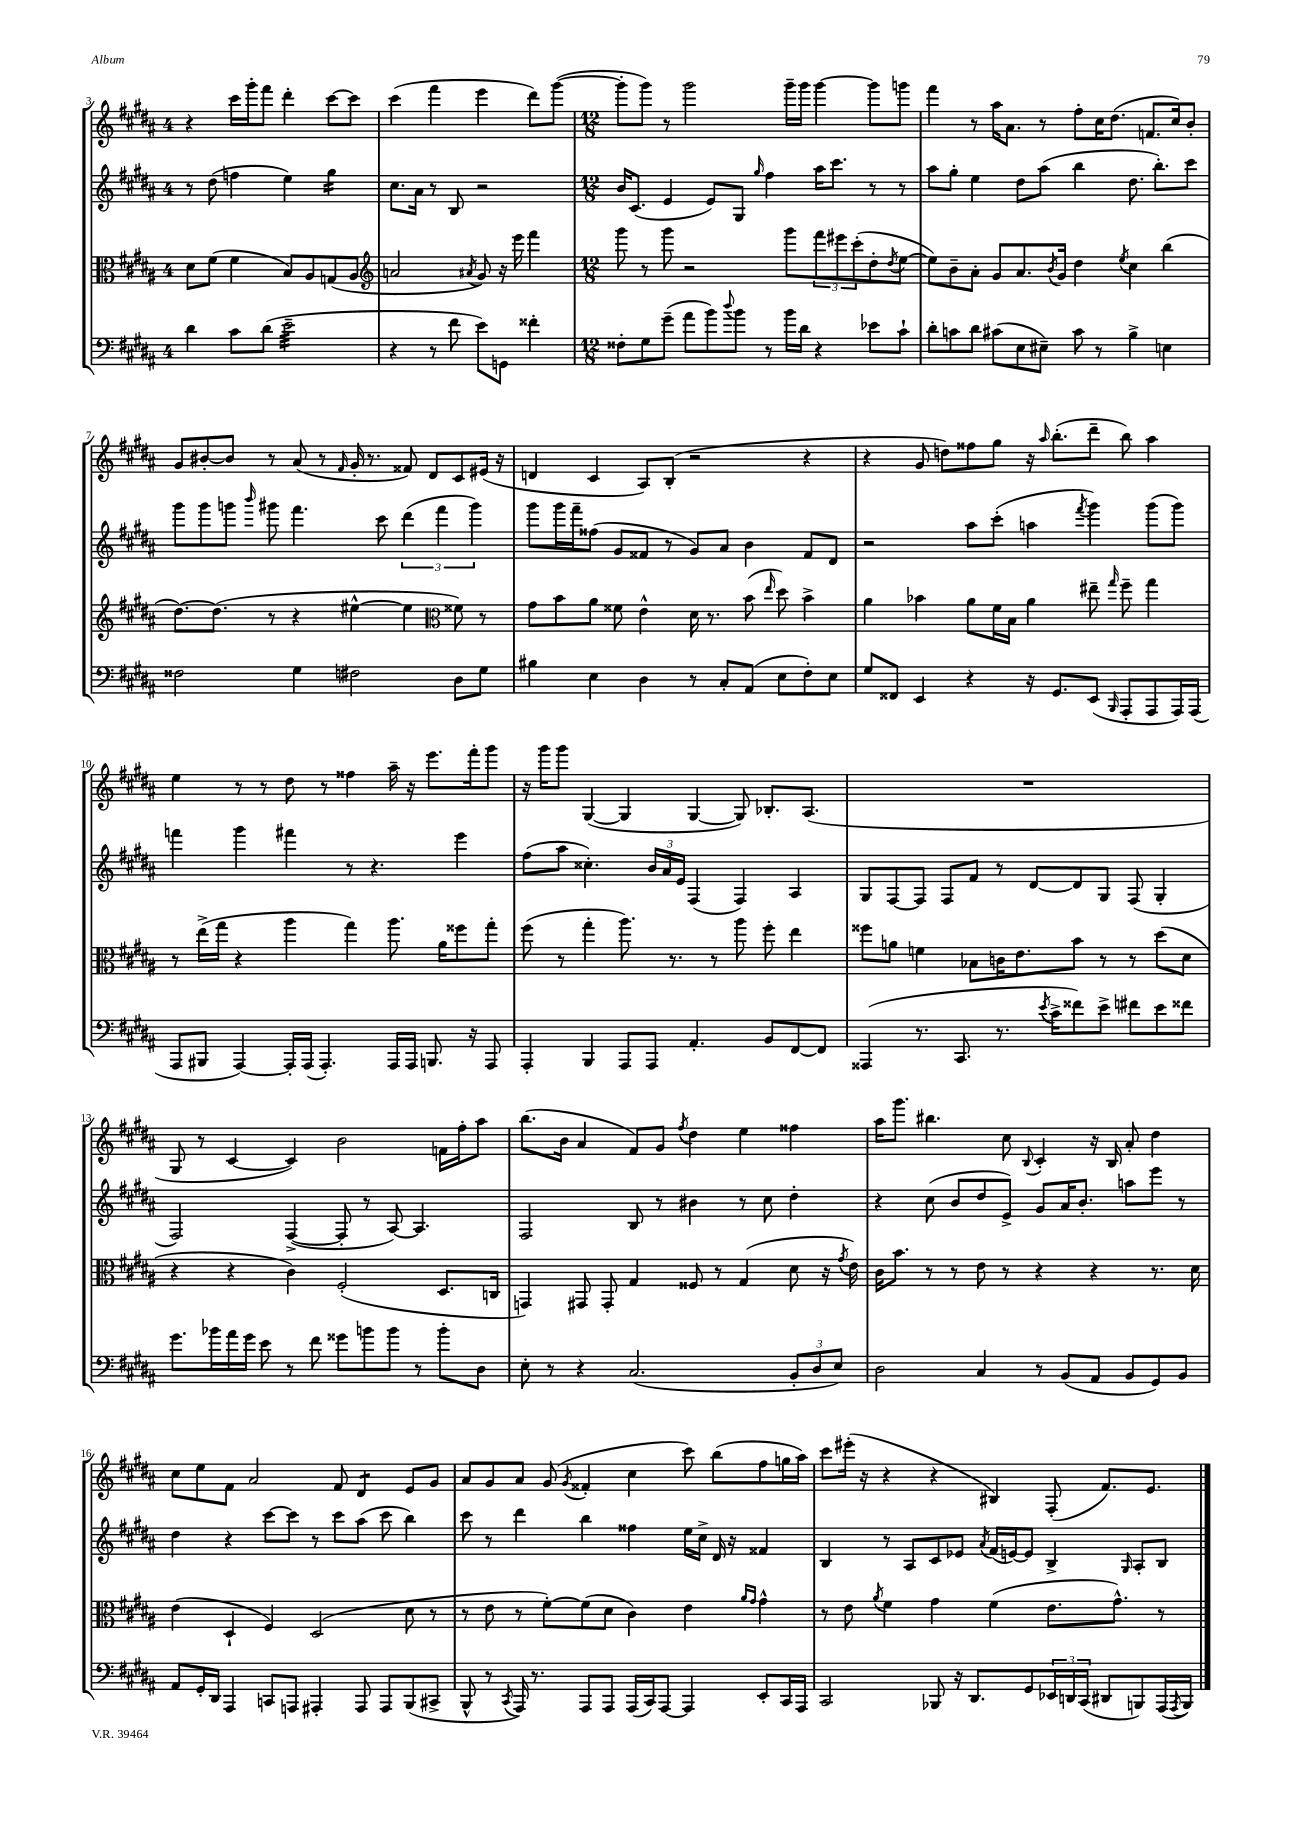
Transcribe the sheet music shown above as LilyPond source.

<<
\new StaffGroup <<
\new Staff = "s0" {
    \clef treble \key b \major \once \override Staff.TimeSignature.style = #'single-digit \time 4/4
    r4 cis'''16 gis'''16-. fis'''8 dis'''4-. cis'''8~ cis'''8 |
    cis'''4( fis'''4 e'''4 dis'''8) gis'''8~( |
    \numericTimeSignature \time 12/8 gis'''8-. gis'''8) r8 gis'''2 gis'''16-- gis'''16 gis'''4~ gis'''8 g'''8 |
    fis'''4 r8 ais''16 ais'8. r8 fis''8-. cis''16 dis''8.( f'8. cis''16) b'8-. |
    gis'8 bis'8~-. bis'8 r8 ais'8( r8 \grace { fis'16 } gis'16-. r8. fisis'8) dis'8 cis'8 eis'16( r16 |
    d'4 cis'4 ais8) b8-.( r2 r4 |
    r4 gis'8 d''8) fisis''8 gis''8 r16 \grace { ais''16 } b''8.-.( dis'''8-- b''8) ais''4 |
    e''4 r8 r8 dis''8 r8 fisis''4 ais''16-- r16 e'''8. fis'''16-. gis'''8 |
    r16 gis'''16 gis'''8 gis4~( gis4 gis4~ gis8) bes8.-. ais8.( |
    R1. |
    gis8 r8 cis'4~ cis'4) b'2 f'16 fis''16-. ais''8 |
    b''8.( b'16 ais'4 fis'8) gis'8 \acciaccatura { fis''8 } dis''4 e''4 fisis''4 |
    ais''16 gis'''8. bis''4. cis''8 \appoggiatura { b8 } cis'4-. r16 b16 ais'8-. dis''4 |
    cis''8 e''8 fis'8 ais'2 fis'8 dis'4:8 e'8 gis'8 |
    ais'8 gis'8 ais'8 gis'8( \acciaccatura { gis'8 } fisis'4-. cis''4 cis'''8) b''8( fis''8 g''16 ais''16) |
    cis'''8 eis'''16-.( r16 r4 r4 bis4) fis8-.( fis'8.) e'8. \bar "|." |
}
\new Staff = "s1" {
    \clef treble \key b \major \once \override Staff.TimeSignature.style = #'single-digit \time 4/4
    r8 dis''8( f''4 e''4) gis''4:16 |
    cis''8. ais'16 r8 b8 r2 |
    \numericTimeSignature \time 12/8 b'16 cis'8.( e'4 e'8) gis8 \grace { gis''16 } fis''4 ais''16 cis'''8. r8 r8 |
    ais''8 gis''8-. e''4 dis''8 ais''8( b''4 dis''8. b''8.-.) cis'''8 |
    gis'''8 gis'''8 g'''8 \grace { b'''16 } gis'''8 fis'''4. cis'''8 \tuplet 3/2 { dis'''4( fis'''4 gis'''4) } |
    gis'''8 gis'''16 fis'''16-- fisis''8( gis'8 fisis'8 r8 gis'8) ais'8 b'4 fisis'8 dis'8 |
    r2 ais''8 cis'''8-.( a''4 \acciaccatura { fis'''8 } gis'''4) gis'''8( gis'''8) |
    f'''4 gis'''4 fis'''4 r8 r4. e'''4 |
    fis''8( ais''8 cisis''4.-.) \tuplet 3/2 { b'16 ais'16 e'16 } fis4( fis4) ais4 |
    gis8 fis8~ fis8 fis8 fis'8 r8 dis'8~ dis'8 gis8 fis8( gis4-. |
    fis2) fis4~->( fis8-. r8 ais8~) ais4. |
    fis2 b8 r8 bis'4 r8 cis''8 dis''4-. |
    r4 cis''8( b'8 dis''8 e'8->) gis'8 ais'16 b'8.-. a''8 e'''8 r8 |
    dis''4 r4 cis'''8~ cis'''8 r8 cis'''8 ais''8( cis'''8 b''4) |
    cis'''8 r8 dis'''4 b''4 fisis''4 e''16 cis''16-> dis'16 r16 fisis'4 |
    b4 r8 ais8 cis'8 ees'8 \acciaccatura { ais'8 } fis'16( e'16~) e'8 b4-> \grace { gis16 } ais8-. b8 \bar "|." |
}
\new Staff = "s2" {
    \clef alto \key b \major \once \override Staff.TimeSignature.style = #'single-digit \time 4/4
    dis'8 fis'8( fis'4 b8) ais8 g8( ais8 |
    \clef treble a'2 \acciaccatura { ais'8 } gis'8) r16 e'''16 fis'''4 |
    \numericTimeSignature \time 12/8 gis'''8 r8 gis'''8 r2 gis'''8 \tuplet 3/2 { fis'''8 eis'''8 cis'''8-.( } dis''8-. \acciaccatura { dis''8 } e''8~ |
    e''8) b'8-- ais'8-. gis'8 ais'8. \acciaccatura { b'8 } gis'16 dis''4 \acciaccatura { e''8 } cis''4 b''4( |
    dis''8.~) dis''8.( r8 r4 eis''4~-^ eis''4 \clef alto fisis'8) r8 |
    gis'8 b'8 ais'8 fisis'8 e'4-^ dis'16 r8. b'8( \grace { e''16 } dis''8) b'4-> |
    ais'4 bes'4 ais'8 fis'16 b16 ais'4 eis''8-- \grace { gis''16 } fis''8-- gis''4 |
    r8 e''16->( gis''16 r4 ais''4 gis''4) ais''8. ais'16 fisis''8 gis''8-. |
    fis''8( r8 gis''4-. ais''8.) r8. r8 ais''8 fis''8-. e''4 |
    fisis''8 a'8 f'4 bes8 c'16 e'8. b'8 r8 r8 dis''8( dis'8 |
    r4 r4 cis'4) fis2-.( dis8. c16 |
    g,4) gis,8 gis,8-. gis4 fisis8 r8 gis4( dis'8 r16 \acciaccatura { gis'8 } e'16) |
    cis'16 b'8. r8 r8 e'8 r8 r4 r4 r8. dis'16 |
    e'4( dis4-! fis4) dis2( dis'8 r8 |
    r8 e'8 r8 fis'8~-.) fis'8( dis'8 cis'4) e'4 \grace { ais'16 gis'16 } gis'4-^ |
    r8 e'8 \acciaccatura { ais'8 } fis'4 gis'4 fis'4( e'8. gis'8.-^) r8 \bar "|." |
}
\new Staff = "s3" {
    \clef bass \key b \major \once \override Staff.TimeSignature.style = #'single-digit \time 4/4
    dis'4 cis'8 dis'8( e'2:32-- |
    r4 r8 fis'8 e'8) g,8 fisis'4-. |
    \numericTimeSignature \time 12/8 fisis8-. gis8 gis'8--( ais'8 b'8) \appoggiatura { dis''8 } b'8 r8 b'16 dis'16 r4 ees'8 cis'8-! |
    dis'8-. c'8 dis'8 cis'8( e8 eis8--) cis'8 r8 b4-> e4 |
    fisis2 gis4 fis2 dis8 gis8 |
    bis4 e4 dis4 r8 cis8-. ais,8( e8 fis8-.) e8 |
    gis8 fisis,8 e,4 r4 r16 gis,8. e,8( \grace { b,,16 } ais,,8-. ais,,8 ais,,16) ais,,16( |
    ais,,8 bis,,8 ais,,4~) ais,,16-. ais,,16( ais,,4.-.) ais,,16 ais,,16 b,,8. r16 ais,,8 |
    ais,,4-. b,,4 ais,,8 ais,,8 ais,4.-. b,8 fis,8~ fis,8 |
    aisis,,4( r8. cis,8. r8. \acciaccatura { e'8 } cis'16-> fisis'8) e'8-> fis'8 e'8 fisis'8 |
    gis'8. bes'16 ais'16 gis'16 e'8 r8 fis'8 gisis'8 b'8 b'8 r8 b'8-. dis8 |
    e8-. r8 r4 cis2.( \tuplet 3/2 { b,8-. dis8 e8) } |
    dis2 cis4 r8 b,8( ais,8 b,8 gis,8) b,8 |
    ais,8 gis,16-. dis,16 ais,,4 c,8 a,,8 ais,,4-. ais,,8 ais,,8 b,,8( cis,8-> |
    b,,8-^ r8 \acciaccatura { cis,8 } ais,,16) r8. ais,,8 ais,,8 ais,,16( cis,16) ais,,8~ ais,,4 e,8-. cis,16 ais,,16 |
    cis,2 bes,,8 r16 dis,8. gis,8 \tuplet 3/2 { ees,16 d,16 cis,16( } dis,8 b,,8) ais,,16( \acciaccatura { ais,,8 } b,,16) \bar "|." |
}
>>
>>
\layout { \context { \Score currentBarNumber = #3 } }
